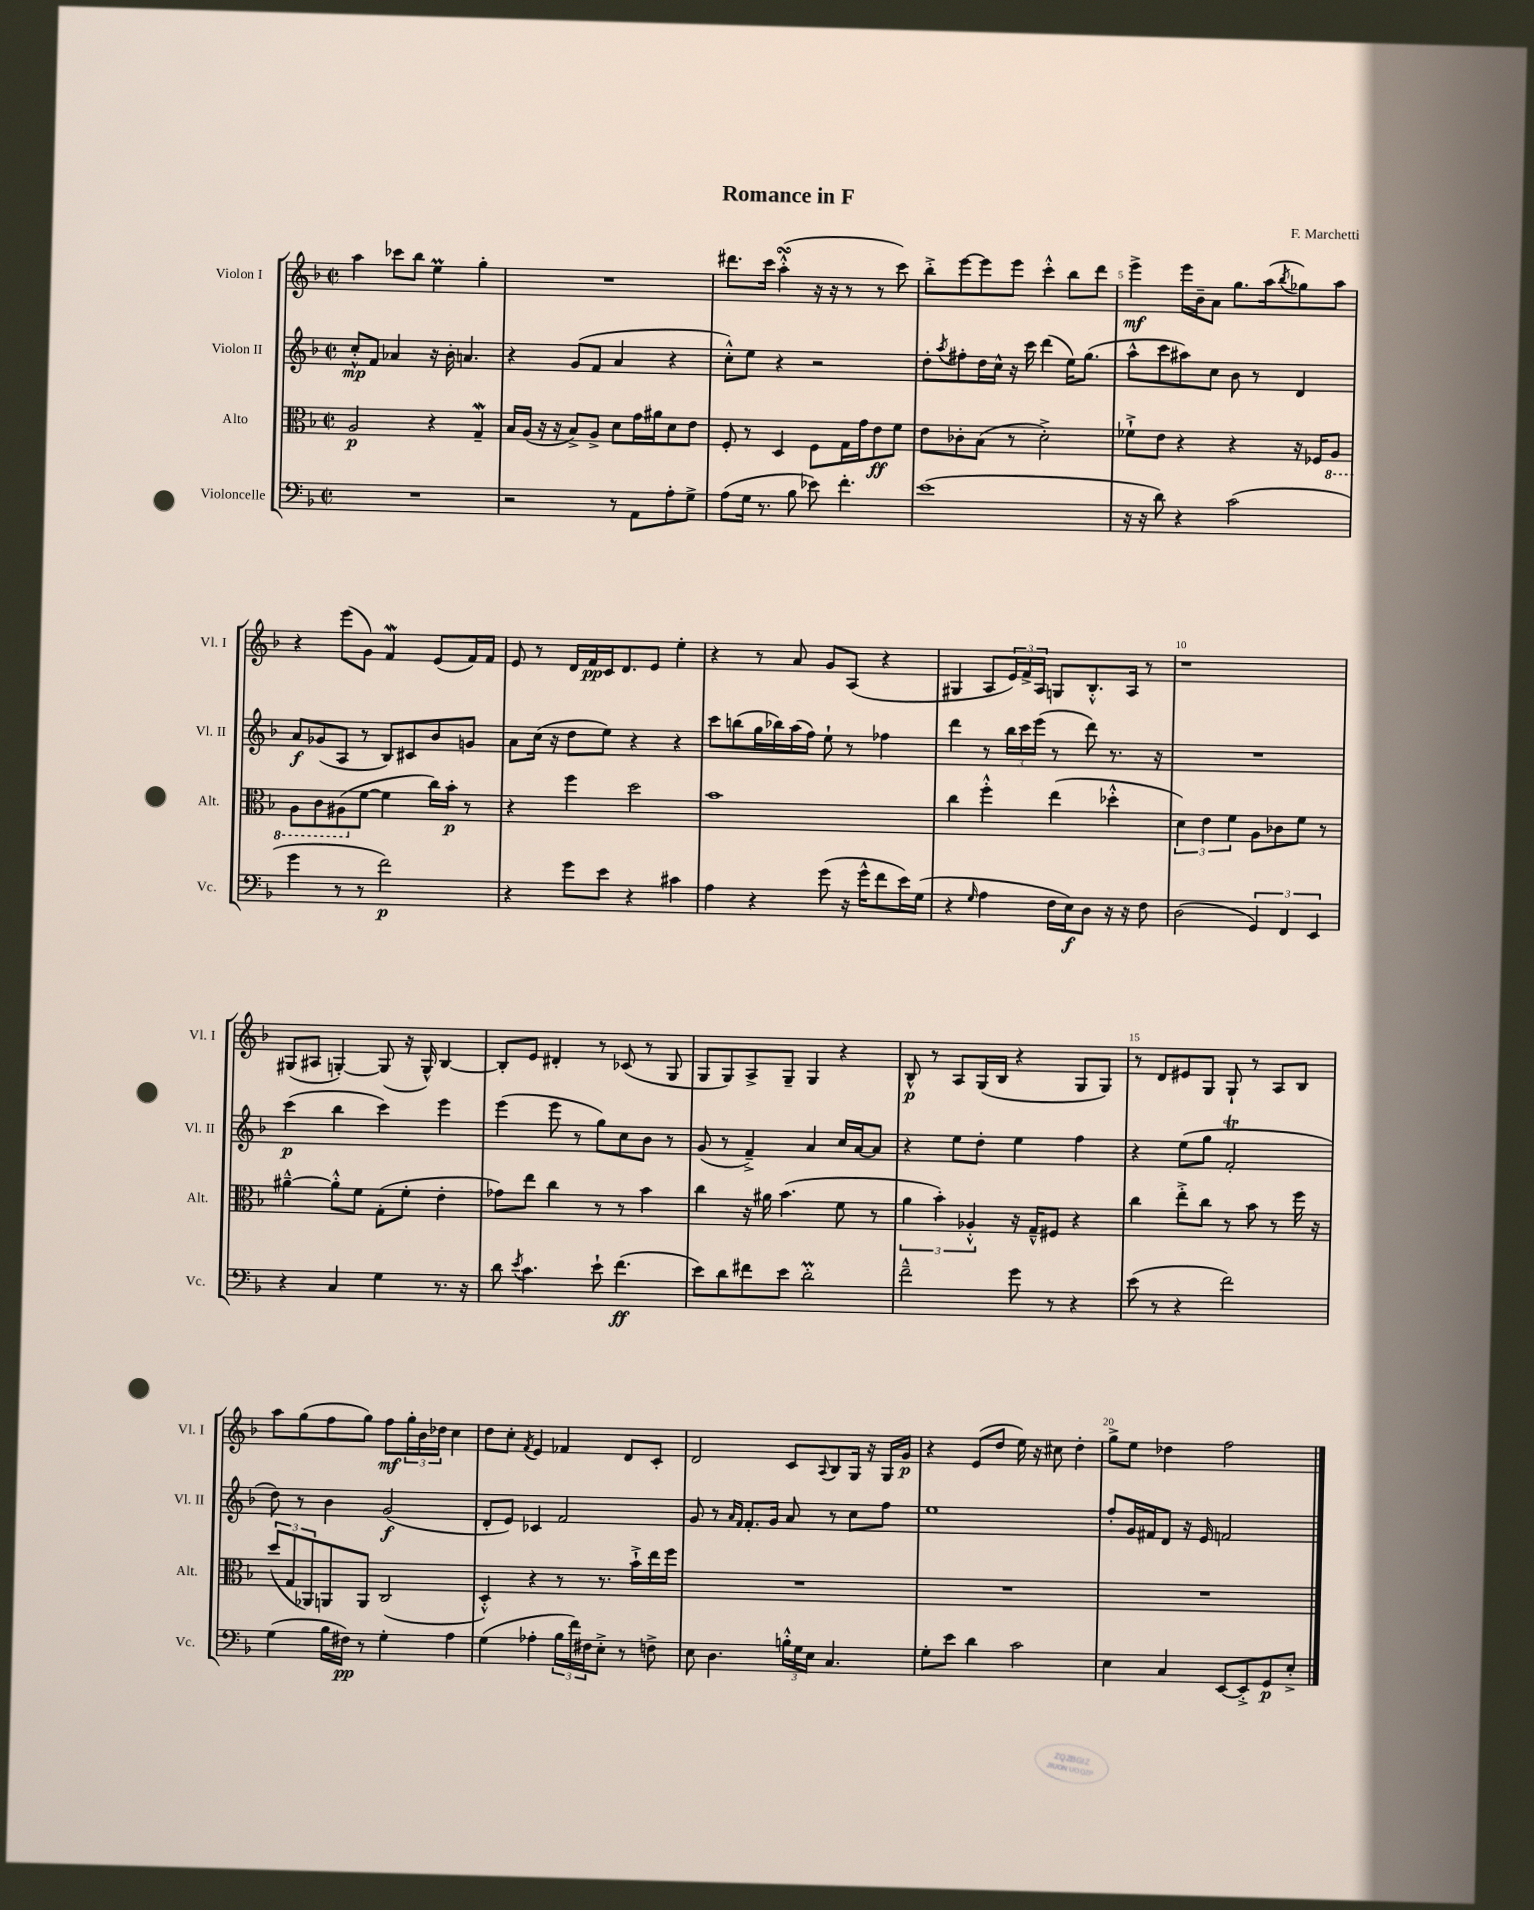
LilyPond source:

\header { title = "Romance in F" composer = "F. Marchetti" }
<<
\new StaffGroup <<
\new Staff = "s0" \with { instrumentName = "Violon I" shortInstrumentName = "Vl. I" } {
    \clef treble \key f \major \defaultTimeSignature \time 2/2
    a''4 ces'''8 bes''8 e''4\prall g''4-. |
    R1 |
    dis'''8. c'''16 a''4-.-^\turn( r16 r16 r8 r8 c'''8) |
    bes''8-.-> e'''8~ e'''8 e'''8 c'''4-.-^ bes''8 d'''8 |
    e'''4->\mf e'''16 bes'16-- a'8 g''8. a''16( \acciaccatura { bes''8 } ges''8) a''8 |
    r4 e'''8( g'8) f'4\mordent e'8( f'16) f'16 |
    e'8 r8 d'16 f'16\pp c'16 d'8. e'8 e''4-. |
    r4 r8 a'8 g'8 a8( r4 |
    gis4 a8 \tuplet 3/2 { e'16) f'16-> a16 } g8 bes8.-.-^ a16 r8 |
    r1 |
    gis8( ais8 g4~-.) g8( r16 g16-^) bes4~ |
    bes8-. e'8 dis'4-. r8 ces'8( r8 g8 |
    g8 g8) a8-> g8-- g4 r4 |
    bes8-^\p r8 a8 g16( bes16 r4 g8 g8) |
    r8 d'8 eis'8 g8 g8-! r8 a8 bes8 |
    a''8 g''8( f''8 g''8) f''8\mf \tuplet 3/2 { g''16-. bes'16 des''16 } c''4 |
    d''8 c''8-. \acciaccatura { f'8 } e'4 fes'4 d'8 c'8-. |
    d'2 c'8 \appoggiatura { a8 } bes8 g16 r16 g16 g'16\p |
    r4 e'8( d''8 e''16) r16 cis''8 d''4-. |
    g''8-> e''8 des''4 f''2 \bar "|." |
}
\new Staff = "s1" \with { instrumentName = "Violon II" shortInstrumentName = "Vl. II" } {
    \clef treble \key f \major \defaultTimeSignature \time 2/2
    c''8-.-^\mp f'8 aes'4 r16 bes'16-. a'4. |
    r4 g'8( f'8 a'4 r4 |
    c''8-.-^) e''8 r4 r2 |
    d''8-. \acciaccatura { a''8 } fis''8-. d''16 c''16-^ r16 c'''16 d'''4( e''16) g''8.( |
    a''8-^ c'''8 ais''8) c''8 bes'8 r8 d'4 |
    a'8\f ges'8( a8 r8 bes8) cis'8 bes'8 g'8 |
    a'8 c''16( r16 d''8 e''8) r4 r4 |
    c'''8 b''8( g''16 bes''16) a''16( f''16) e''8-! r8 fes''4 |
    d'''4 r8 \tuplet 3/2 { bes''16 c'''16 e'''16( } r8 d'''8) r8. r16 |
    R1 |
    c'''4\p( bes''4 c'''4) e'''4 |
    e'''4( e'''8 r8 g''8) c''8 bes'8 r8 |
    g'8( r8 f'4--->) a'4 c''16 a'16~ a'8 |
    r4 e''8 d''8-. e''4 f''4 |
    r4 e''8( g''8 f'2-.\trill |
    d''8) r8 bes'4 g'2\f( |
    d'8-. e'8) ces'4 f'2 |
    g'8 r8 \grace { a'16 f'16 } f'8.-. g'16 a'8 r8 c''8 f''8 |
    e''1 |
    f''8-. g'16 fis'16 d'8 r16 e'16 f'2 \bar "|." |
}
\new Staff = "s2" \with { instrumentName = "Alto" shortInstrumentName = "Alt." } {
    \clef alto \key f \major \defaultTimeSignature \time 2/2
    a2\p r4 g4--\mordent |
    bes16 a16( r16 r16 bes8->) a8-> d'8 g'16 ais'16 d'8 e'8 |
    f8-. r8 d4 f8 g16 g'16 e'8\ff f'8 |
    e'8 ces'8-. bes8( r8 d'2-.->) |
    fes'8-!-> e'8 r4 r4 r16 fes16 \ottava #-1 a,8 |
    a,8 c8 ais,8( \ottava #0 f'8~ f'4 c''16) bes'16-.\p r8 |
    r4 f''4 d''2 |
    bes'1 |
    c''4 f''4-.-^ e''4( des''4-.-^ |
    \tuplet 3/2 { d'4) e'4 f'4 } a8 ces'8 f'8 r8 |
    ais'4~---^ ais'8-.-^ f'8 g8-.( f'8-. e'4-. |
    ges'8) e''8 c''4 r8 r8 bes'4 |
    c''4 r16 ais'16 bes'4.( f'8 r8 |
    \tuplet 3/2 { a'4 bes'4-.) aes4-.-^ } r16 g16---^ fis8 r4 |
    c''4 e''8-.-> c''8 r8 bes'8 r8 f''16 r16 |
    \tuplet 3/2 { d''8( g8 aes,8) } a,8 a,8 c2( |
    d4-.-^) r4 r8 r8. bes'16-!-> e''16 f''16 |
    R1 |
    R1 |
    R1 \bar "|." |
}
\new Staff = "s3" \with { instrumentName = "Violoncelle" shortInstrumentName = "Vc." } {
    \clef bass \key f \major \defaultTimeSignature \time 2/2
    R1 |
    r2 r8 a,8 a8-. g8-> |
    a8( g16 r8. bes8 ees'8) f'4.-. |
    e'1( |
    r16 r16 d'8) r4 c'2( |
    g'4 r8 r8 f'2\p) |
    r4 g'8 e'8 r4 cis'4 |
    a4 r4 g'8( r16 g'16-^ f'8 e'16) g16( |
    r4 \grace { g16 } a4 f16 e16\f) d8 r16 r16 f8 |
    d2( \tuplet 3/2 { g,4) f,4 e,4 } |
    r4 c4 g4 r8. r16 |
    d'8 \acciaccatura { e'8 } c'4. e'8-! f'4.\ff( |
    e'8) d'8 fis'8 e'8 d'2-.\prall |
    f'2---^ g'8 r8 r4 |
    e'8( r8 r4 f'2) |
    g4( bes16 fis16\pp) r8 g4-. a4 |
    g4( aes4-. \tuplet 3/2 { bes16 f'16) fis16 } e8-.-> r8 f8-> |
    e8 d4. \tuplet 3/2 { b16-.-^ g16 e16 } c4. |
    g8-. e'8 d'4 c'2 |
    e4 c4 e,8~ e,8-.-> g,8\p e8-.-> \bar "|." |
}
>>
>>
\layout { \context { \Score \override BarNumber.break-visibility = ##(#f #t #t) barNumberVisibility = #(every-nth-bar-number-visible 5) } }
